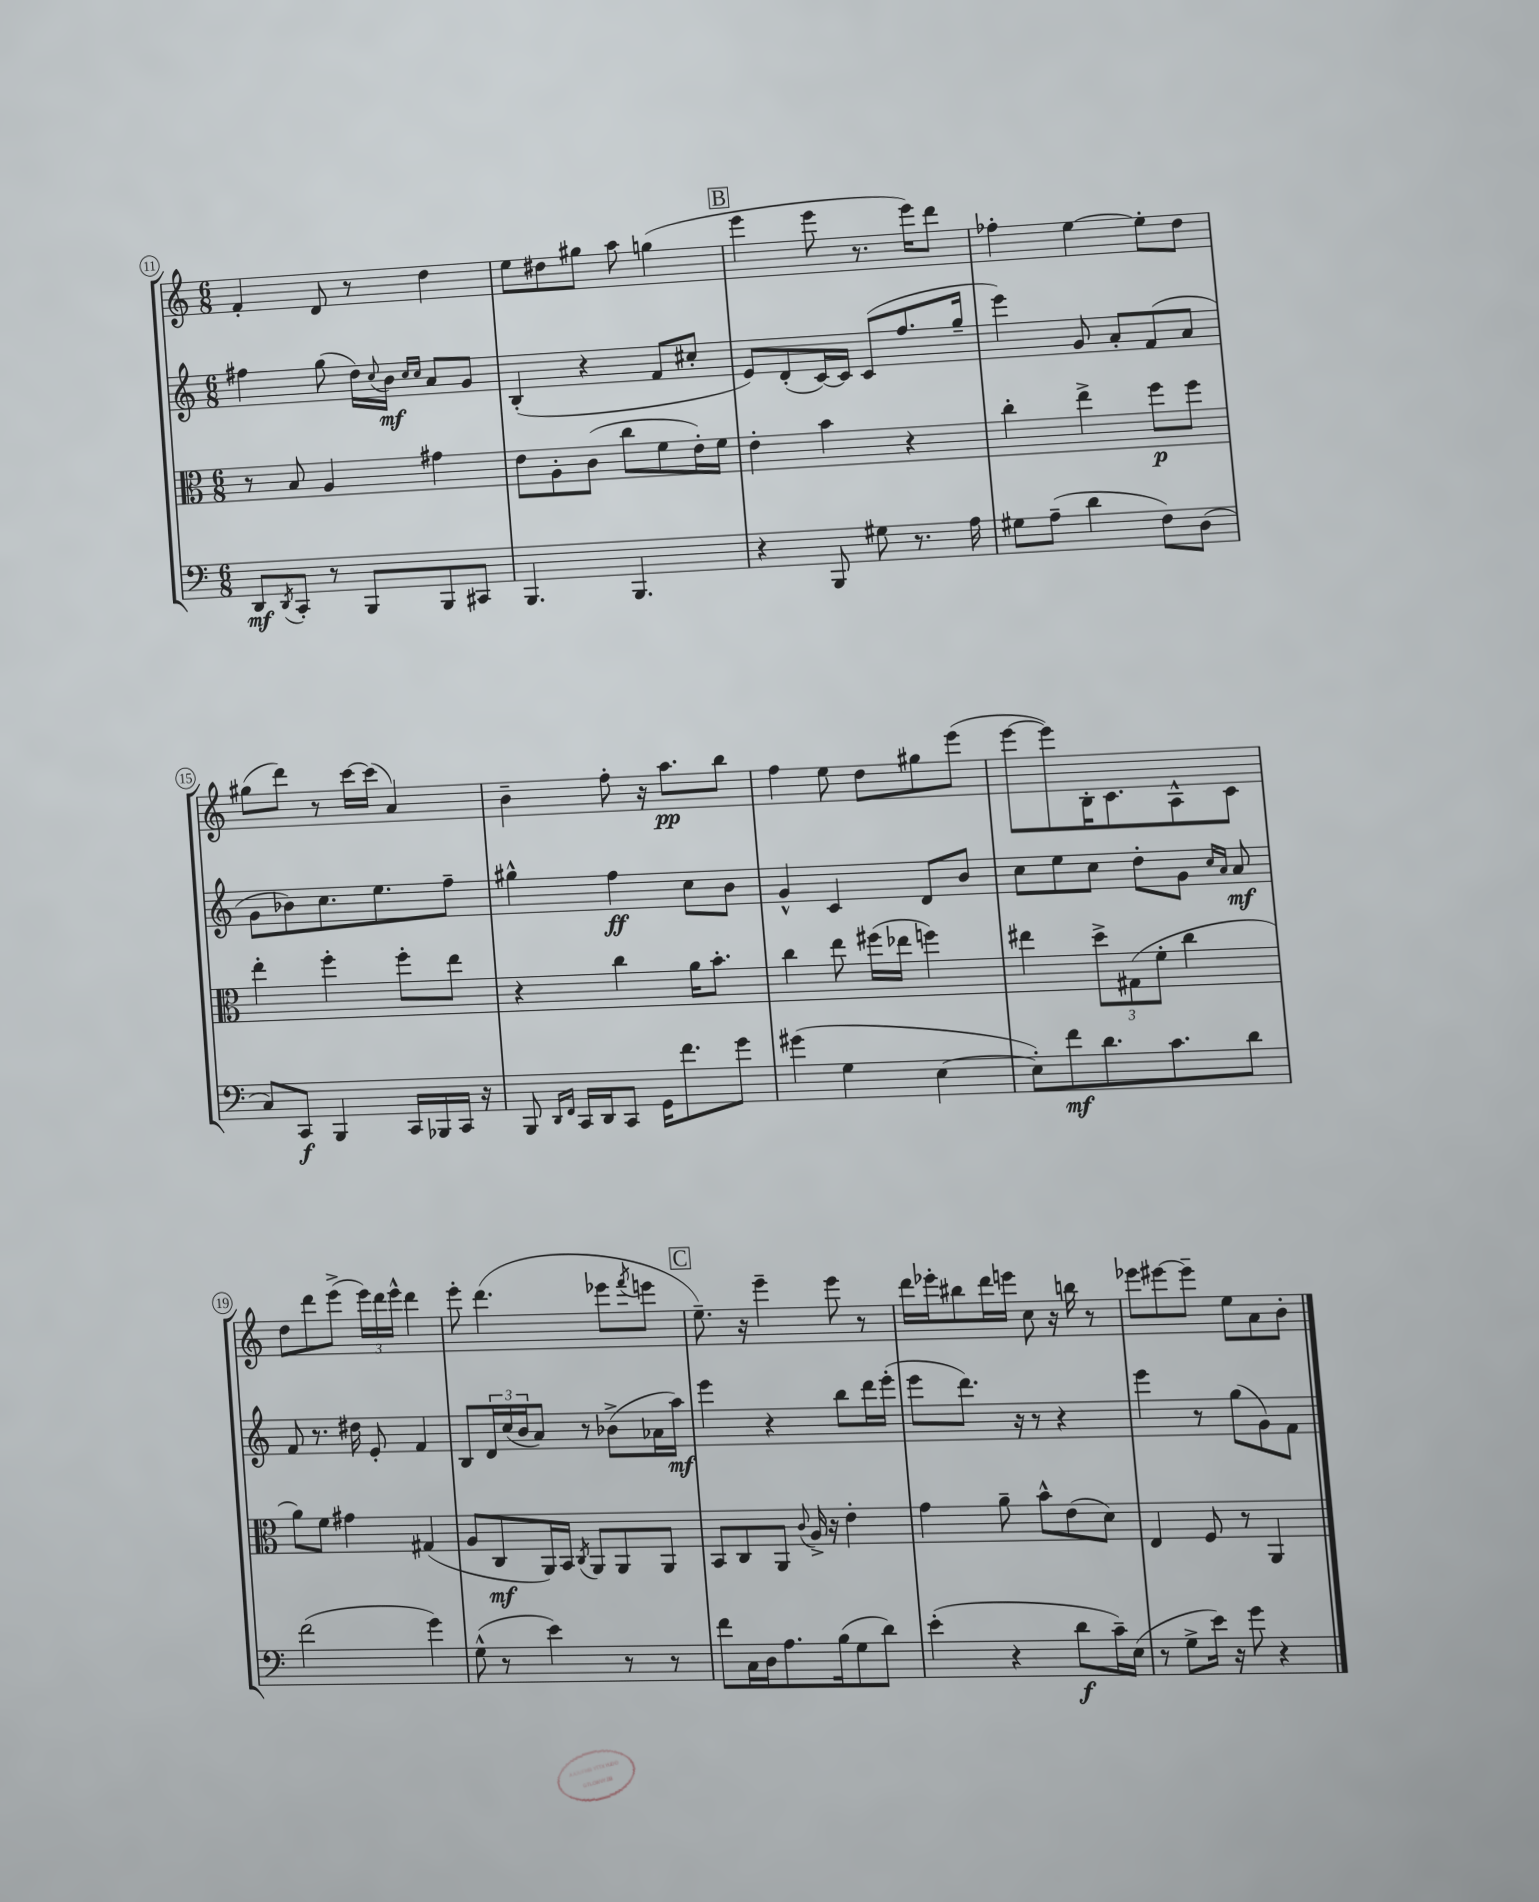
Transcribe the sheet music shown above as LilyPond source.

<<
\new StaffGroup <<
\new Staff = "s0" {
    \clef treble \key c \major \numericTimeSignature \time 6/8
    f'4-. d'8 r8 d''4 |
    e''8 dis''8 gis''8 a''8 g''4( |
    \mark \markup { \box "B" } e'''4 e'''8 r8. e'''16) d'''8 |
    fes''4-. e''4~ e''8-. d''8 |
    gis''8( d'''8) r8 c'''16~ c'''16( a'4) |
    b'4-- f''8-. r16 a''8.\pp b''8 |
    f''4 e''8 d''8 gis''8 e'''8( |
    e'''8~ e'''8) b16-. c'8. a8-^ c'8 |
    d''8 d'''8 e'''8->( \tuplet 3/2 { e'''16) d'''16 e'''16-^ } d'''4 |
    e'''8-. d'''4.( ees'''8 \acciaccatura { f'''8 } e'''8 |
    \mark \markup { \box "C" } e''8.--) r16 e'''4-- e'''8 r8 |
    d'''16 ees'''16-. bis''8 d'''16 e'''16 c''8 r16 b''16 r8 |
    ees'''8 eis'''8~ eis'''8-- e''8 a'8 b'8-. \bar "|." |
}
\new Staff = "s1" {
    \clef treble \key c \major \numericTimeSignature \time 6/8
    fis''4 g''8( d''16) \appoggiatura { c''8 } b'16\mf \grace { c''16 c''16 } a'8 g'8 |
    b4-.( r4 f'8 cis''8-. |
    \mark \markup { \box "B" } e'8) d'8-.( c'16~) c'16 c'8( f''8. g''16-- |
    e'''4) g'8 a'8-. f'8( a'8 |
    g'8 bes'8) c''8. e''8. f''8-- |
    gis''4-^ f''4\ff c''8 b'8 |
    g'4-^ c'4 d'8 b'8 |
    c''8 e''8 c''8 d''8-. g'8 \grace { c''16 a'16 } a'8\mf |
    f'8 r8. dis''16 e'8-. f'4 |
    b8 \tuplet 3/2 { d'16 c''16( b'16 } a'8) r8 bes'8->( aes'16 a''16\mf) |
    \mark \markup { \box "C" } e'''4 r4 b''8 d'''16 e'''16-.( |
    e'''8 d'''8.) r16 r8 r4 |
    e'''4 r8 g''8( g'8) f'8 \bar "|." |
}
\new Staff = "s2" {
    \clef alto \key c \major \numericTimeSignature \time 6/8
    r8 b8 a4 gis'4 |
    e'8 a8-. c'8( c''8 f'8 e'16-.) f'16 |
    \mark \markup { \box "B" } e'4-. b'4 r4 |
    c''4-. e''4-> f''8\p f''8 |
    e''4-. f''4-. f''8-. e''8 |
    r4 c''4 a'16 b'8.-. |
    c''4 e''8 fis''16( ees''16 f''4) |
    eis''4 \tuplet 3/2 { d''8-> gis8( f'8-. } c''4 |
    a'8) f'8 gis'4 gis4( |
    a8 c8\mf a,16) b,16 \acciaccatura { c8 } a,8 a,8 a,8 |
    \mark \markup { \box "C" } b,8 c8 a,8 \appoggiatura { c'8 } a16-> r16 e'4-. |
    g'4 a'8-- b'8-^ e'8( d'8) |
    e4 f8 r8 a,4 \bar "|." |
}
\new Staff = "s3" {
    \clef bass \key c \major \numericTimeSignature \time 6/8
    d,8\mf \acciaccatura { d,8 } c,8-. r8 b,,8 b,,8 cis,8 |
    b,,4. b,,4. |
    \mark \markup { \box "B" } r4 b,,8 gis8 r8. a16 |
    gis8 a8--( d'4 f8) d8( |
    c8) c,8\f b,,4 c,16 bes,,16 c,16 r16 |
    b,,8 \grace { d,16 f,16 } c,16 d,16 c,8 g,16 f'8. g'8 |
    gis'4( g4 e4~ |
    e8-.) f'8\mf d'8. c'8. d'8 |
    f'2( g'4) |
    g8-^( r8 e'4) r8 r8 |
    \mark \markup { \box "C" } f'8 c16 d16 a8. b16( g8 d'8) |
    e'4-.( r4 d'8\f c'16--) e16( |
    r8 g8-> e'16) r16 g'8 r4 \bar "|." |
}
>>
>>
\layout { \context { \Score currentBarNumber = #11 \override BarNumber.stencil = #(make-stencil-circler 0.1 0.3 ly:text-interface::print) } }
